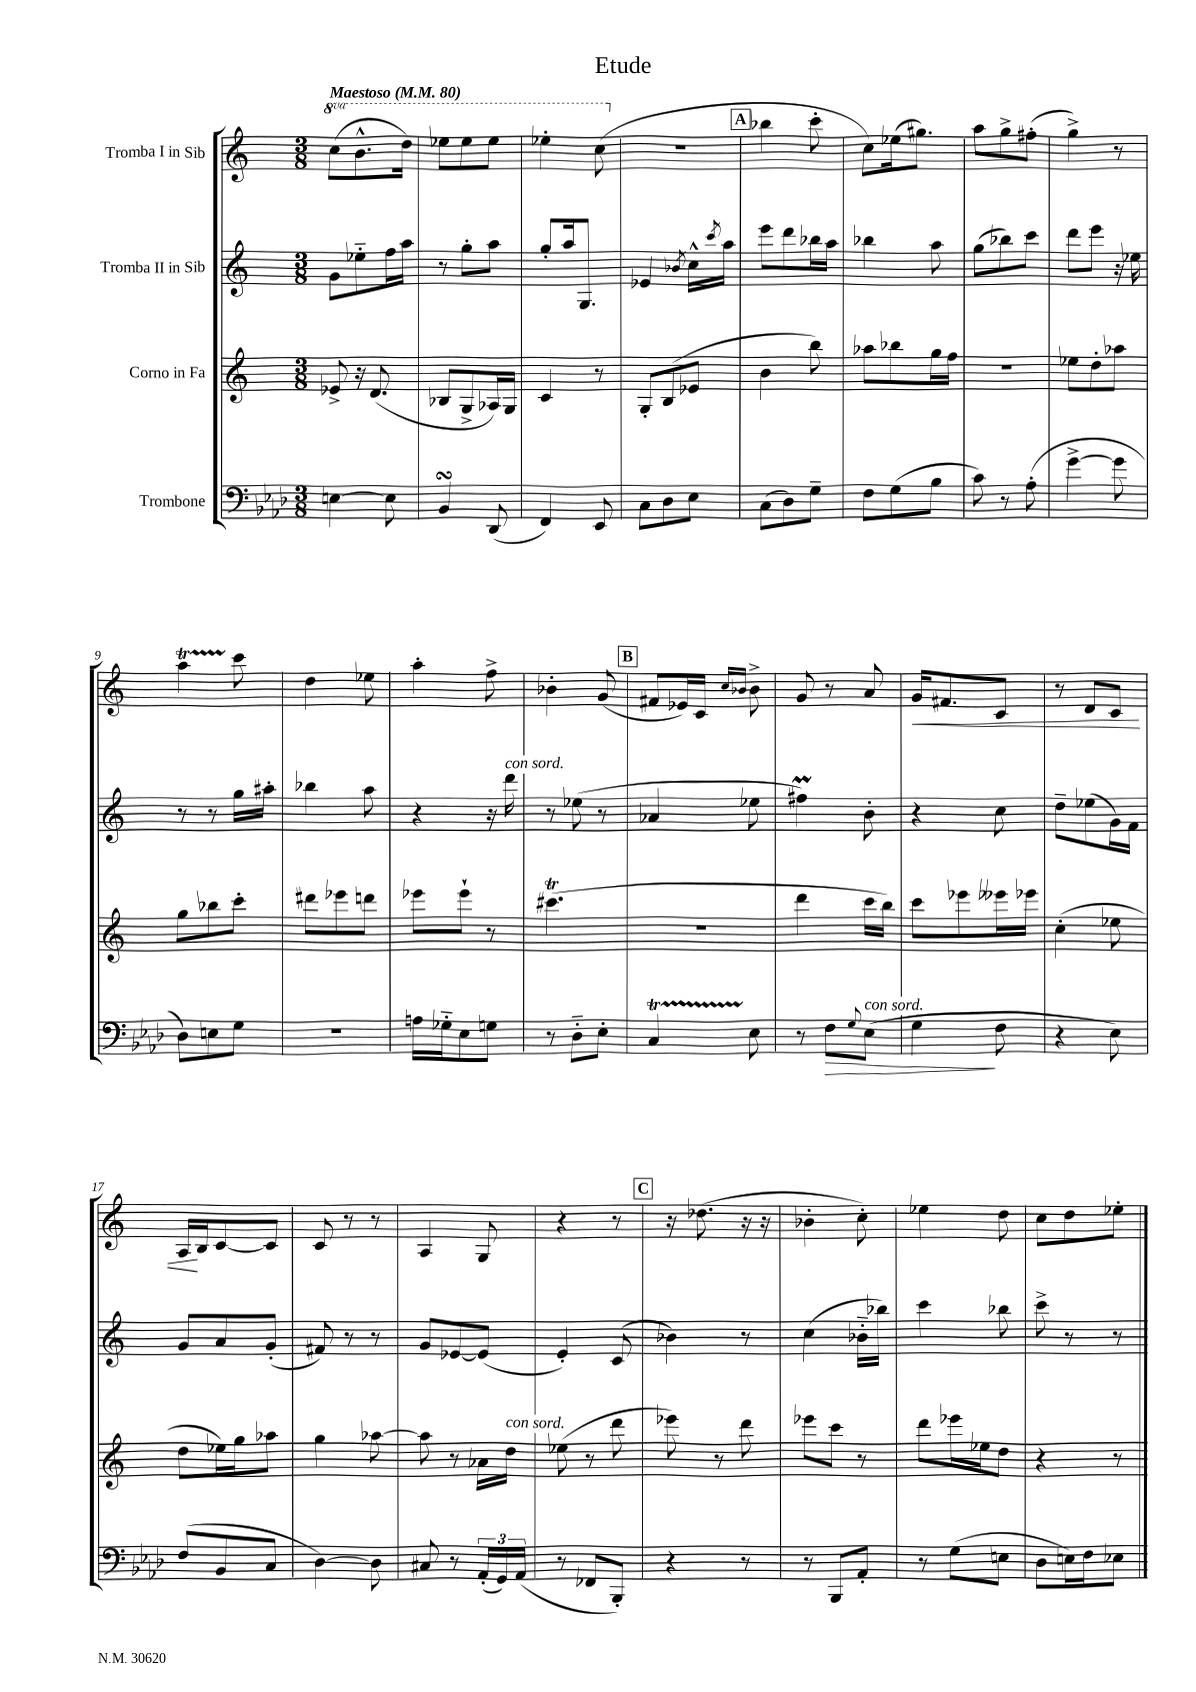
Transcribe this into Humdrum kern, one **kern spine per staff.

**kern	**kern	**kern	**kern
*staff4	*staff3	*staff2	*staff1
*clefF4	*clefG2	*clefG2	*clefG2
*k[b-e-a-d-]	*k[]	*k[]	*k[]
*M3/8	*M3/8	*M3/8	*M3/8
*MM80	*MM80	*MM80	*MM80
[4E	8e-^	8g	(8ccc
.	16r	8ee-'~	8.bb^^
.	(8.d	.	.
8E]	.	16ff	.
.	.	16aa	16ddd)
=	=	=	=
4BB-	8B-	8r	8eee-
.	8G^	8gg'	8eee-
(8DD-	16A-)	8aa	8eee-
.	16G	.	.
=	=	=	=
4FF)	4c	8gg'	4eee-'
.	.	16aa	.
.	.	8.G	.
8EE-	8r	.	(8ccc
=	=	=	=
8C	8G'	4e-	4.r
8D-	(8B	.	.
.	.	8qb-	.
8E-	8e-	16cc^^	.
.	.	8qccc	.
.	.	16aa	.
=	=	=	=
(8C	4b	8eee	4bb-
8D-)	.	8ddd	.
8G~	8bb)	16bb-	8ccc'
.	.	16aa	.
=	=	=	=
8F	8aa-	4bb-	8cc)
(8G	8bb-	.	(16ee-
.	.	.	8.gg#)
8B-	16gg	8aa	.
.	16ff	.	.
=	=	=	=
8c)	4.r	(8gg	8aa
8r	.	8bb-)	8gg^
(8A-'	.	8ccc	(8ff#'
=	=	=	=
[4g^	8ee-	8ddd	4gg^)
.	8dd'	8eee	.
8g]	8aa-	16r	8r
.	.	16ee-	.
=	=	=	=
8D-)	8gg	8r	4aa
8E	8bb-	8r	.
8G	8ccc'	16gg	8ccc
.	.	16aa#'	.
=	=	=	=
4.r	8ddd#	4bb-	4dd
.	8eee-	.	.
.	8ddd	8aa	8ee-
=	=	=	=
16A	8eee-	4r	4aa'
16G-'~	.	.	.
8E-	8eee-`	.	.
8G	8r	16r	8ff^
.	.	16ddd	.
=	=	=	=
8r	(4.ccc#	8r	4b-'
8D-'~	.	(8ee-	.
8E-'	.	8r	(8g
=	=	=	=
4C	4.r	4a-	8f#
.	.	.	16e-)
.	.	.	16c
.	.	.	16qqcc
.	.	.	16qqb-
8E-	.	8ee-	8b-^
=	=	=	=
8r	4ddd	4ff#)	8g
8F	.	.	8r
8qqG	.	.	.
(8E-	16ccc	8b'	8a
.	16bb)	.	.
=	=	=	=
4G	8ccc	4r	16g
.	.	.	8.f#
.	8eee-	.	.
8F	16eee--	8cc	8c
.	16eee-	.	.
=	=	=	=
4r	(4cc'	8dd~	8r
.	.	(8ee-	8d
8E-)	8ee-	16g)	8c
.	.	16f	.
=	=	=	=
(8F	8dd	8g	16A
.	.	.	16B
8BB-	16ee-)	8a	[8c
.	16gg	.	.
8C	8aa-	(8g'	8c]
=	=	=	=
[4D-)	4gg	8f#)	8c
.	.	8r	8r
8D-]	[8aa-	8r	8r
=	=	=	=
8C#	8aa-]	8g	4A
8r	8r	[8e-	.
(24AA-'	16a-	(8e-]	8G
24GG)	.	.	.
.	16dd	.	.
(24AA-	.	.	.
=	=	=	=
8r	(8ee-	4e')	4r
8FF-	8r	.	.
8BBB-')	8ddd	(8c	8r
=	=	=	=
4r	8eee-)	4b-)	16r
.	.	.	(8.dd-
.	8r	.	.
8r	8ddd	8r	16r
.	.	.	16r
=	=	=	=
8r	8eee-	(4cc	4b-'
8BBB-	8ccc	.	.
8AA-'	8r	16b-'~	8cc')
.	.	16bb-)	.
=	=	=	=
8r	8ddd	4ccc	4ee-
(8G	16eee-	.	.
.	16ee-	.	.
8E	8dd	8bb-	8dd
=	=	=	=
8D-	4r	8ccc^	8cc
16E)	.	8r	8dd
16F	.	.	.
8E-	8r	8r	8ee-'
==	==	==	==
*-	*-	*-	*-
